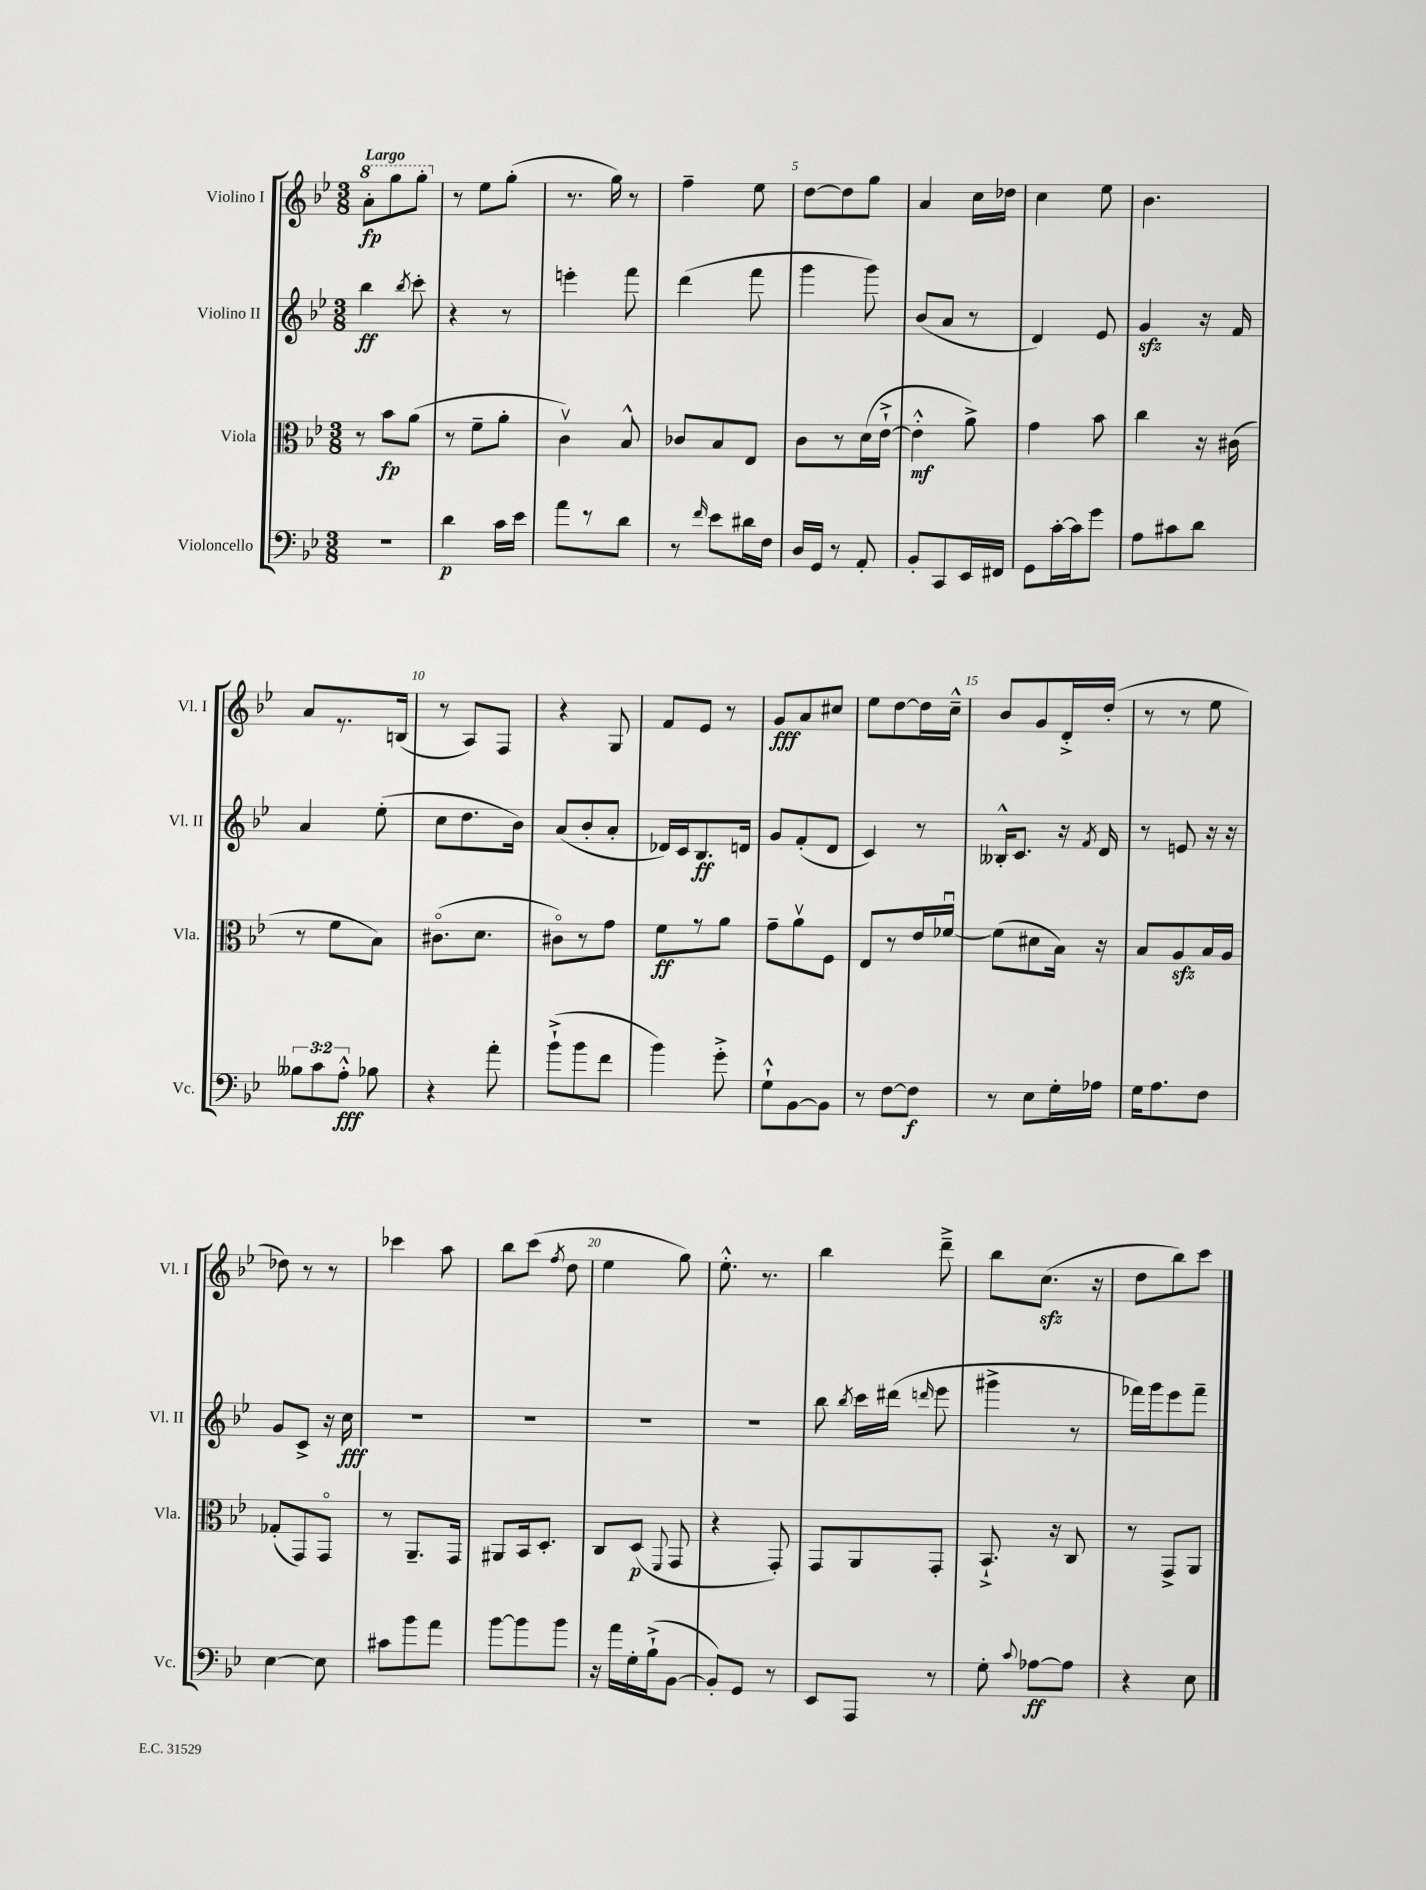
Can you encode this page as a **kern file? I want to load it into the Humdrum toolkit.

**kern	**dynam	**kern	**dynam	**kern	**dynam	**kern	**dynam
*part4	*part4	*part3	*part3	*part2	*part2	*part1	*part1
*staff4	*staff4	*staff3	*staff3	*staff2	*staff2	*staff1	*staff1
*I"Violoncello	*	*I"Viola	*	*I"Violino II	*	*I"Violino I	*
*I'Vc.	*	*I'Vla.	*	*I'Vl. II	*	*I'Vl. I	*
*clefF4	*	*clefC3	*	*clefG2	*	*clefG2	*
*k[b-e-]	*	*k[b-e-]	*	*k[b-e-]	*	*k[b-e-]	*
*M3/8	*	*M3/8	*	*M3/8	*	*M3/8	*
*	*	*	*	*	*	*8va	*
=1	=1	=1	=1	=1	=1	=1	=1
!	!	!	!	!	!	!LO:TX:a:B:t=Largo	!
4.r	.	8r	.	4bb-\	ff	8aa'\L	fp
.	.	8b-\L	fp	.	.	8ggg\	.
.	.	.	.	8qbb-/	.	.	.
.	.	(8a\J	.	8ccc'\	.	8ggg'\J	.
=2	=2	=2	=2	=2	=2	=2	=2
*	*	*	*	*	*	*X8va	*
4d\	p	8r	.	4r	.	8r	.
.	.	8f~\L	.	.	.	8ee-\L	.
16c\LL	.	8a'\J	.	8r	.	(8gg'\J	.
16e-\JJ	.	.	.	.	.	.	.
=3	=3	=3	=3	=3	=3	=3	=3
8a\L	.	4cv\)	.	4eeen'\	.	8.r	.
8r	.	.	.	.	.	.	.
.	.	.	.	.	.	16gg\)	.
8d\J	.	8B-^^/	.	8fff\	.	8r	.
=4	=4	=4	=4	=4	=4	=4	=4
8r	.	8c-X/L	.	(4ddd\	.	4ff~\	.
16qqf/	.	.	.	.	.	.	.
8e-\L	.	8B-/	.	.	.	.	.
16d#X\L	.	8E-/J	.	8fff\	.	8ee-\	.
16F\JJ	.	.	.	.	.	.	.
=5	=5	=5	=5	=5	=5	=5	=5
16D/LL	.	8c\L	.	4ggg\	.	[8dd\L	.
16GG/JJ	.	.	.	.	.	.	.
8r	.	8r	.	.	.	8dd\]	.
8AA'/	.	(16d\L	.	8ggg\)	.	8gg\J	.
.	.	[16e-`^\JJ	.	.	.	.	.
=6	=6	=6	=6	=6	=6	=6	=6
8BB-'/L	.	4e-'^^\]	mf	(8b-/L	.	4a/	.
8CC/	.	.	.	8a/J	.	.	.
16EE-/L	.	8a^\)	.	8r	.	16cc\LL	.
16FF#X/JJ	.	.	.	.	.	16dd-X\JJ	.
=7	=7	=7	=7	=7	=7	=7	=7
8GG\L	.	4g\	.	4d/)	.	4cc\	.
[16c'\L	.	.	.	.	.	.	.
16c\J]	.	.	.	.	.	.	.
8g\J	.	8b-\	.	8e-/	.	8ee-\	.
=8	=8	=8	=8	=8	=8	=8	=8
8A\L	.	4cc\	.	4gzz/	.	4.b-\	.
8c#X\	.	.	.	.	.	.	.
8d\J	.	16r	.	16r	.	.	.
.	.	(16c#X\	.	16f/	.	.	.
!!LO:LB:g=z
=9	=9	=9	=9	=9	=9	=9	=9
12B--X\L	.	8r	.	4a/	.	8a/L	.
12c\	.	.	.	.	.	.	.
.	.	8f\L	.	.	.	8.r	.
12A'^^\J	fff	.	.	.	.	.	.
8B-X\	.	8B-\J)	.	(8ee-'\	.	.	.
.	.	.	.	.	.	(16Bn/Jk	.
=10	=10	=10	=10	=10	=10	=10	=10
4r	.	(8.c#X\L	.	8cc\L	.	8r	.
.	.	.	.	8.dd\	.	8A/L)	.
.	.	8.d\J	.	.	.	.	.
8a'\	.	.	.	.	.	8F/J	.
.	.	.	.	16b-\Jk)	.	.	.
=11	=11	=11	=11	=11	=11	=11	=11
(8b-`^\L	.	8c#X\L)	.	(8a/L	.	4r	.
8b-\	.	8r	.	8b-'/	.	.	.
8f\J	.	8g\J	.	8a'/J	.	8G/	.
=12	=12	=12	=12	=12	=12	=12	=12
4b-\)	.	8f\L	ff	16d-X/LL)	.	8f/L	.
.	.	.	.	16c/J	.	.	.
.	.	8r	.	8.B-/	ff	8e-/J	.
8g'^\	.	8a\J	.	.	.	8r	.
.	.	.	.	16dn/Jk	.	.	.
=13	=13	=13	=13	=13	=13	=13	=13
8G`^^\L	.	8g~\L	.	8g/L	.	8g/L	fff
[8BB-\	.	8av\	.	(8f'/	.	8a/	.
8BB-\J]	.	8F\J	.	8d/J	.	8cc#X/J	.
=14	=14	=14	=14	=14	=14	=14	=14
8r	.	8E-/L	.	4c/)	.	8ee-\L	.
[8F\L	.	8r	.	.	.	[8dd\	.
8F\J]	f	16e-/L	.	8r	.	16dd\L]	.
.	.	[16f-Xu/JJ	.	.	.	16cc~^^\JJ	.
=15	=15	=15	=15	=15	=15	=15	=15
8r	.	(8f-\L]	.	16B--X'^^/KL	.	8b-/L	.
.	.	.	.	8.c/J	.	.	.
8E-\L	.	8d#X\	.	.	.	8g/	.
16G'\L	.	16B-\Jk)	.	16r	.	16d'^/L	.
.	.	.	.	8qf/	.	.	.
16A-X\JJ	.	16r	.	16d/	.	(16dd'/JJ	.
=16	=16	=16	=16	=16	=16	=16	=16
16G\KL	.	8B-/L	.	8r	.	8r	.
8.A\	.	.	.	.	.	.	.
.	.	8Azz/	.	8en/	.	8r	.
8F\J	.	16B-/L	.	16r	.	8ee-\	.
.	.	16A/JJ	.	16r	.	.	.
!!LO:LB:g=z
=17	=17	=17	=17	=17	=17	=17	=17
[4E-\	.	(8G-X'/L	.	8g/L	.	8dd-X\)	.
.	.	8GG/)	.	8c^/J	.	8r	.
8E-\]	.	8GG/J	.	16r	.	8r	.
.	.	.	.	16cc\	fff	.	.
=18	=18	=18	=18	=18	=18	=18	=18
8c#X\L	.	8r	.	4.r	.	4ccc-X\	.
8b-\	.	8.AA~/L	.	.	.	.	.
8a\J	.	.	.	.	.	8aa\	.
.	.	16GG/Jk	.	.	.	.	.
=19	=19	=19	=19	=19	=19	=19	=19
[8b-\L	.	8AA#X/L	.	4.r	.	8bb-\L	.
8b-\]	.	16BB-/k	.	.	.	(8ccc\J	.
.	.	8.D'/J	.	.	.	.	.
.	.	.	.	.	.	8qff/	.
8b-\J	.	.	.	.	.	8dd\	.
=20	=20	=20	=20	=20	=20	=20	=20
16r	.	8C/L	.	4.r	.	4ee-\	.
16a\LL	.	.	.	.	.	.	.
16G'\	.	(8D/J	p	.	.	.	.
(16B-`^\J	.	.	.	.	.	.	.
.	.	8qqFF/	.	.	.	.	.
[8BB-\J	.	8GG/	.	.	.	8gg\)	.
=21	=21	=21	=21	=21	=21	=21	=21
8BB-'/L])	.	4r	.	4.r	.	8.ee-'^^\	.
8GG/J	.	.	.	.	.	.	.
.	.	.	.	.	.	8.r	.
8r	.	8GG'/)	.	.	.	.	.
=22	=22	=22	=22	=22	=22	=22	=22
8EE-/L	.	8GG/L	.	8bb-\	.	4bb-\	.
.	.	.	.	8qbb-/	.	.	.
8AAA/J	.	8AA/	.	16ccc\LL	.	.	.
.	.	.	.	(16ddd#X\JJ	.	.	.
.	.	.	.	16qqdddn/	.	.	.
8r	.	8GG'/J	.	8eee-\	.	8ddd~^\	.
=23	=23	=23	=23	=23	=23	=23	=23
8G'\	.	8.BB-`^/	.	4ggg#X^\	.	8bb-\L	.
8qqc/	.	.	.	.	.	.	.
[8A-X\L	ff	.	.	.	.	(8.cczz\J	.
.	.	16r	.	.	.	.	.
8A-\J]	.	8C/	.	8r	.	.	.
.	.	.	.	.	.	16r	.
=24	=24	=24	=24	=24	=24	=24	=24
4r	.	8r	.	16fff-X\LL)	.	8dd\L	.
.	.	.	.	16ggg\J	.	.	.
.	.	8GG^/L	.	8eee-\	.	8bb-\)	.
8E-\	.	8AA/J	.	8fff-~\J	.	8ccc\J	.
==	==	==	==	==	==	==	==
*-	*-	*-	*-	*-	*-	*-	*-
